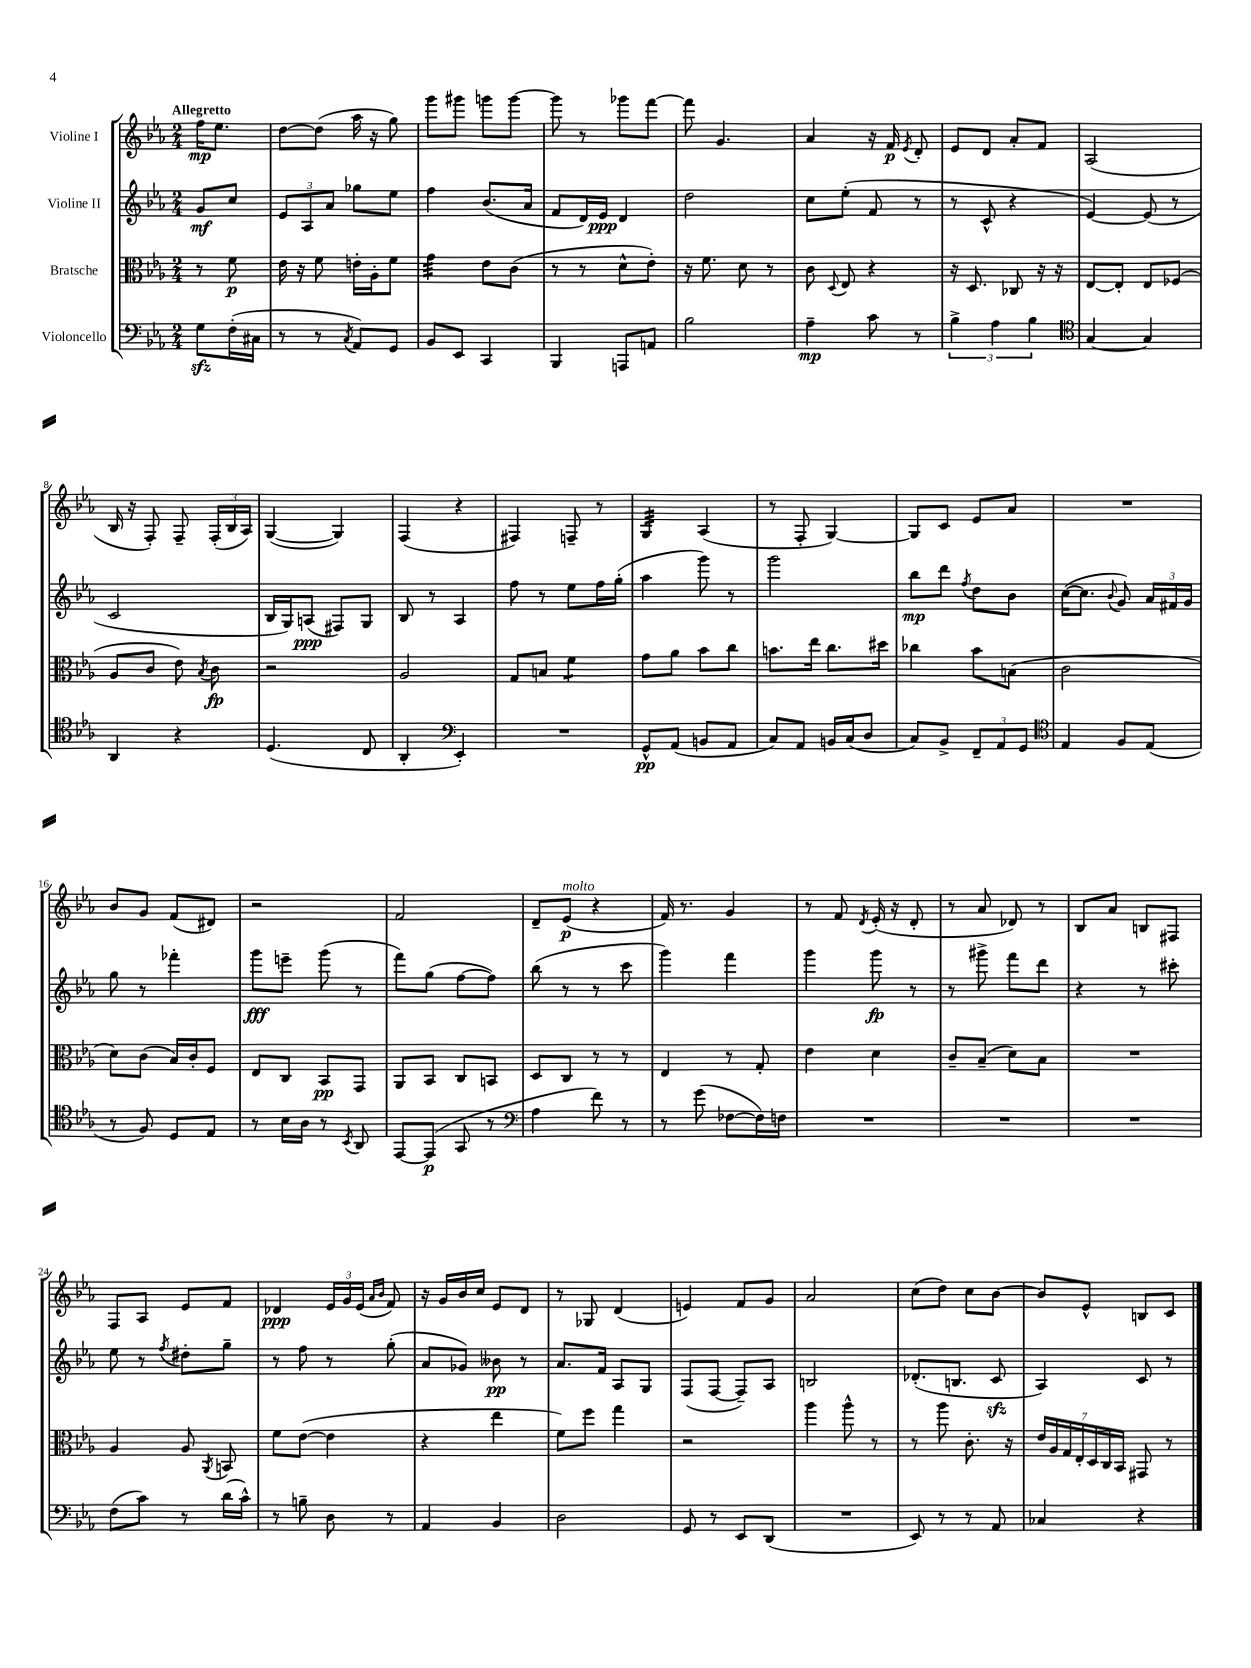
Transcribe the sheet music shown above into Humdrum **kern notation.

**kern	**kern	**kern	**kern
*staff4	*staff3	*staff2	*staff1
*clefF4	*clefC3	*clefG2	*clefG2
*k[b-e-a-]	*k[b-e-a-]	*k[b-e-a-]	*k[b-e-a-]
*M2/4	*M2/4	*M2/4	*M2/4
8G	8r	8g	16ff
.	.	.	8.ee-
(16F'	8f	8cc	.
16C#	.	.	.
=	=	=	=
8r	16e-	12e-	[8dd
.	16r	.	.
.	.	12A-	.
8r	8f	.	(8dd]
.	.	12a-	.
8qC	.	.	.
8AA-)	16e'	8gg-	16aa-
.	16A-'	.	16r
8GG	8f	8ee-	8gg)
=	=	=	=
8BB-	4g	4ff	8ggg
8EE-	.	.	8ggg#
4CC	8e-	(8.b-	8ggg
.	(8c	.	[8ggg
.	.	16a-	.
=	=	=	=
4BBB-	8r	8f	8ggg]
.	8r	16d)	8r
.	.	16e-	.
8AAA	8d^^	4d	8ggg-
8AA	8e-')	.	[8fff
=	=	=	=
2B-	16r	2dd	8fff]
.	8.f	.	.
.	.	.	4.g
.	8d	.	.
.	8r	.	.
=	=	=	=
4A-~	8c	8cc	4a-
.	8qqD	.	.
.	8E-	(8ee-'	.
8c	4r	8f	16r
.	.	.	16f
.	.	.	8qe-
8r	.	8r	8d'
=	=	=	=
6B-^	16r	8r	8e-
.	8.D	.	.
.	.	8c^^	8d
6A-	.	.	.
.	8C-	4r	8a-'
6B-	.	.	.
.	16r	.	8f
.	16r	.	.
=	=	=	=
*clefC4	*	*	*
[4G	[8E-	[4e-)	(2A-
.	8E-']	.	.
4G]	8E-	(8e-]	.
.	(8F-	8r	.
=	=	=	=
4AA-	8A-	2c	16B-
.	.	.	16r
.	8c	.	8F')
4r	8e-)	.	8F~
.	8qB-	.	.
.	8c	.	(24F'
.	.	.	24B-
.	.	.	24A-)
=	=	=	=
(4.D	2r	16B-	([4G
.	.	16G)	.
.	.	(8A	.
.	.	8F#)	4G])
8C	.	8G	.
=	=	=	=
4AA-'	2A-	8B-	(4F
.	.	8r	.
*clefF4	*	*	*
4EE-')	.	4A-	4r
=	=	=	=
2r	8G	8ff	4F#)
.	8B	8r	.
.	4f	8ee-	8F~
.	.	16ff	8r
.	.	(16gg'	.
=	=	=	=
8GG^^	8g	4aa-	4G
(8AA-	8a-	.	.
8BB	8b-	8ggg)	(4A-
8AA-	8cc	8r	.
=	=	=	=
8C)	8.b	2ggg	8r
8AA-	.	.	8F'
.	16ee-	.	.
16BB	8.cc	.	[4G)
(16C	.	.	.
8D	.	.	.
.	16dd#	.	.
=	=	=	=
8C)	4cc-	8bb-	8G]
8BB-^	.	8ddd	8c
.	.	8qff	.
12FF~	8b-	8dd	8e-
12AA-	.	.	.
.	(8B	8b-	8a-
12GG	.	.	.
=	=	=	=
*clefC4	*	*	*
4E-	2c	([16cc	2r
.	.	8.cc]	.
.	.	8qqb-	.
8F	.	8g)	.
(8E-	.	24a-	.
.	.	24f#	.
.	.	24g	.
=	=	=	=
8r	8d)	8gg	8b-
8F)	(8c	8r	8g
8D	16B-)	4fff-'	(8f
.	16c'	.	.
8E-	8F	.	8d#)
=	=	=	=
8r	8E-	8ggg	2r
16B-	8C	8eee~	.
16A-	.	.	.
8r	8BB-	(8ggg	.
8qBB-	.	.	.
8AA-	8GG	8r	.
=	=	=	=
[8EE-	8AA-	8fff)	2f
(8EE-]	8BB-	(8gg	.
8GG	8C	[8ff	.
8r	8BB	8ff])	.
=	=	=	=
*clefF4	*	*	*
4A-	8D	(8bb-	8d~
.	8C	8r	(8e-
8f)	8r	8r	4r
8r	8r	8ccc	.
=	=	=	=
8r	4E-	4ggg)	16f)
.	.	.	8.r
(8g	.	.	.
[8F-	8r	4fff	4g
16F-])	8G'	.	.
16F	.	.	.
=	=	=	=
2r	4e-	4ggg	8r
.	.	.	8f
.	.	.	8qd
.	4d	8ggg	(16e-'
.	.	.	16r
.	.	8r	8d'
=	=	=	=
2r	8c~	8r	8r
.	(8B-~	8ggg#^	8a-
.	8d)	8fff	8d-)
.	8B-	8ddd	8r
=	=	=	=
2r	2r	4r	8B-
.	.	.	8a-
.	.	8r	8B
.	.	8ccc#'	8F#
=	=	=	=
(8F	4A-	8ee-	8F
8c)	.	8r	8A-
.	.	8qff	.
8r	8A-	8dd#'	8e-
.	8qAA-	.	.
(16d	8BB	8gg~	8f
16c^^)	.	.	.
=	=	=	=
8r	8f	8r	4d-
8B~	([8e-	8ff	.
8D	4e-]	8r	24e-
.	.	.	24g
.	.	.	(24e-
.	.	.	16qqa-
.	.	.	16qqb-
8r	.	(8gg'	8f)
=	=	=	=
4AA-	4r	8a-	16r
.	.	.	16g
.	.	8g-)	16b-
.	.	.	16cc
4BB-	4ee-	8b--	8e-
.	.	8r	8d
=	=	=	=
2D	8f)	8.a-	8r
.	8ff	.	8G-
.	.	16f	.
.	4gg	8A-	(4d
.	.	8G	.
=	=	=	=
8GG	2r	(8F	4e)
8r	.	[8F	.
8EE-	.	8F~])	8f
(8DD	.	8A-	8g
=	=	=	=
2r	4aa-	2B	2a-
.	8aa-^^	.	.
.	8r	.	.
=	=	=	=
8EE-)	8r	(8.d-'	(8cc
8r	8aa-	.	8dd)
.	.	8.B	.
8r	8.c'	.	8cc
8AA-	.	8c	[8b-
.	16r	.	.
=	=	=	=
4C-	28e-	4A-)	8b-]
.	28A-	.	.
.	28G	.	.
.	28E-'	.	.
.	.	.	8e-^^
.	28D	.	.
.	28C	.	.
.	28BB-	.	.
4r	8GG#	8c	8B
.	8r	8r	8c
==	==	==	==
*-	*-	*-	*-
